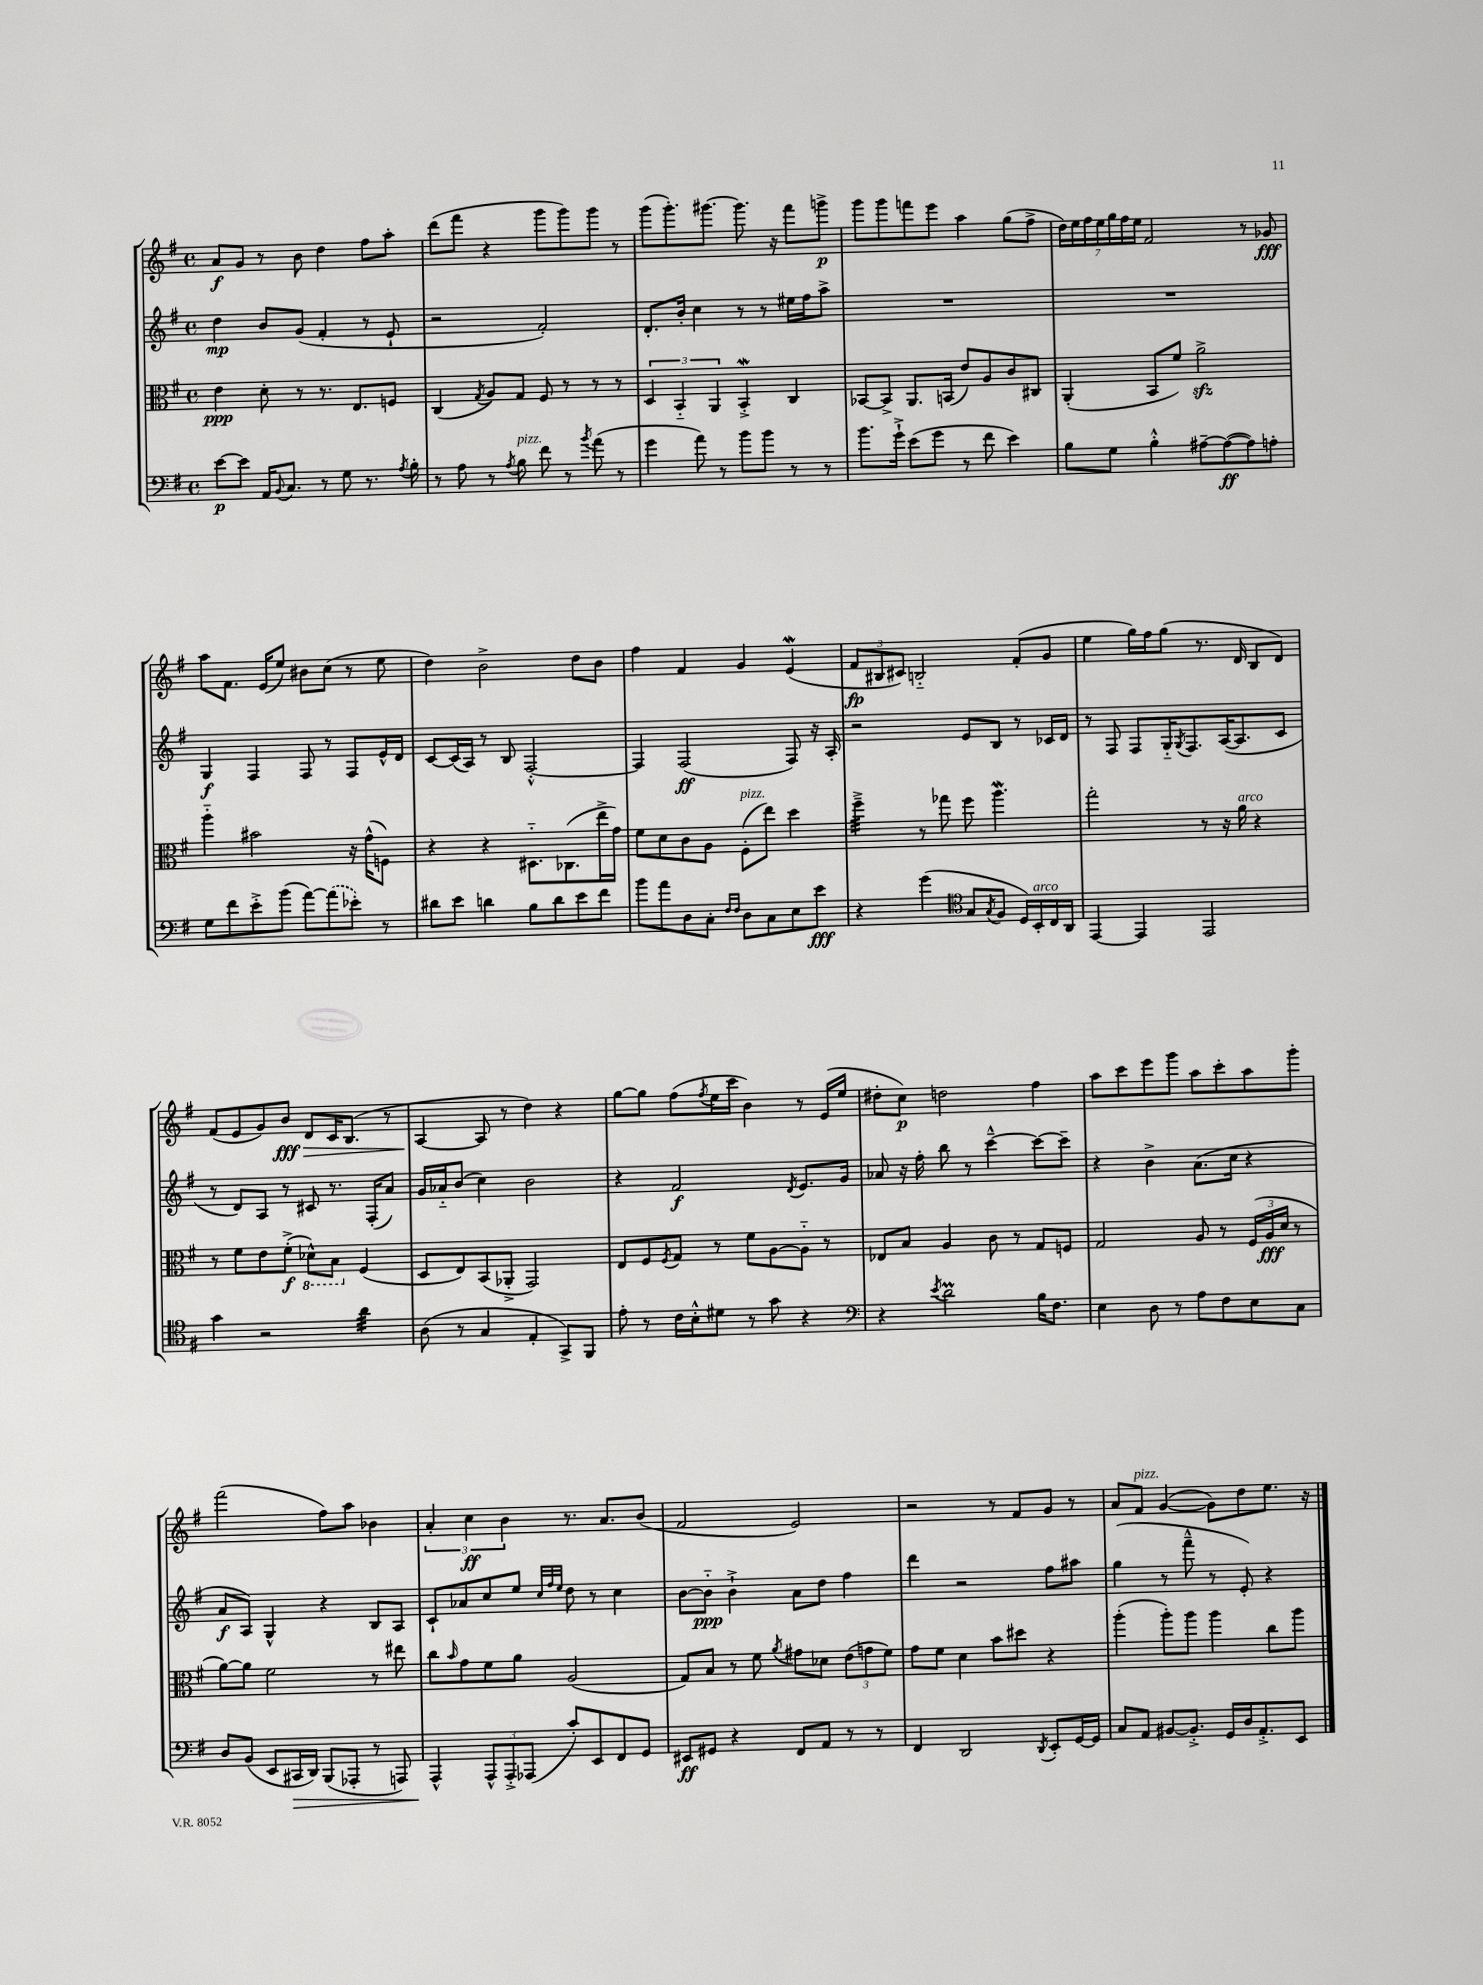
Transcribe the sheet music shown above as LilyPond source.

<<
\new StaffGroup <<
\new Staff = "s0" {
    \clef treble \key g \major \defaultTimeSignature \time 4/4
    a'8\f g'8 r8 b'8 d''4 fis''8 a''8-. |
    d'''8( fis'''8 r4 g'''8 g'''8) g'''8 r8 |
    g'''8( g'''8.-.) gis'''8.~ gis'''8. r16 fis'''8 g'''8->\p |
    g'''8 g'''8 f'''8 e'''8 a''4 g''8( fis''8-> |
    \tuplet 7/4 { d''16) e''16 fis''16 e''16 g''16 fis''16 e''16 } fis'2 r8 ges'8\fff |
    a''8 fis'8. e'16( e''8) bis'8 c''8( r8 e''8 |
    d''4) b'2-> d''8 b'8 |
    fis''4 fis'4 g'4 e'4\mordent( |
    \tuplet 3/2 { fis'8\fp bis8 cis'8) } b2-_ fis'8-.( g'8 |
    e''4 g''16) fis''16 g''8( r8. d'16 b8 d'8) |
    fis'8( e'8 g'8) b'8\fff\> d'8 c'16 b8.( r8 |
    a4~\! a8 r8 d''4) r4 |
    g''8~ g''8 fis''8( \acciaccatura { fis''8 } e''16 c'''16 b'4) r8 e'16( e''16 |
    dis''8-. c''8\p) d''2 fis''4 |
    a''8 c'''8 e'''8 g'''8 a''8 c'''8-. a''8 g'''8-. |
    fis'''2( fis''8) a''8 bes'4 |
    \tuplet 3/2 { a'4-. c''4\ff b'4 } r8. a'8. b'8( |
    fis'2 e'2) |
    r2 r8 fis'8 g'8 r8 |
    a'8 fis'8^\markup { \italic "pizz." } g'4~( g'8) d''8 e''8. r16 \bar "|." |
}
\new Staff = "s1" {
    \clef treble \key g \major \defaultTimeSignature \time 4/4
    d''4\mp b'8 g'8( fis'4-. r8 e'8-! |
    r2 fis'2-.) |
    d'8.-. b'16-. c''4 r8 r8 eis''16 fis''16 a''8-> |
    R1 |
    R1 |
    g4\f fis4 fis8 r8 fis8 e'16-^ d'16 |
    c'8~ c'16( a16) r8 b8 fis2~-.-^ |
    fis4 fis2\ff( fis8) r16 a16-. |
    r2 e'8 b8 r8 ces'16 d'16 |
    r8 fis8 fis8 g16-_ \acciaccatura { g8 } fis8. a16~( a8. c'8 |
    r8 d'8) a8 r8 cis'8 r8. fis16-.( a'8) |
    g'16 aes'16-_ b'8( c''4) b'2 |
    r4 fis'2\f \acciaccatura { d'8 } e'8. g'16 |
    aes'8 r16 fis''16-. b''8 r8 c'''4~---^ c'''8~ c'''8-- |
    r4 b'4-> a'8.( c''16 r4 |
    a'8\f a8) g4-^ r4 b8 a8 |
    c'8-! aes'8 c''8 e''8 \grace { c''32 fis''32 e''32 } d''8 r8 c''4 |
    b'8~ b'8-_\ppp b'4-!-> a'8 d''8 fis''4 |
    d'''4 r2 fis''8 ais''8 |
    g''4( r8 fis'''8---^ r8 e'8-.) r4 \bar "|." |
}
\new Staff = "s2" {
    \clef alto \key g \major \defaultTimeSignature \time 4/4
    e'4\ppp d'8-. r8 r8. e8. f8 |
    c4( \acciaccatura { g8 } a8) g8 fis8 r8 r8 r8 |
    \tuplet 3/2 { d4 b,4-_ a,4 } b,4-.->\mordent c4 |
    bes,8~ bes,8-> a,8. b,16( e'8) a8 c'8 cis8 |
    a,4-.( b,8 fis'8) a'2->\sfz |
    a''4-_ bis'2 r16 g'16-^( f8) |
    r4 r4 dis8.-_ ces8.( e''16-> g'16) |
    fis'8 d'8 c'8 a8 fis8-.^\markup { \italic "pizz." }( e''8) d''4 |
    fis''4:32---> r8 ges''8 fis''8 a''4.\mordent |
    g''2-. r8 r16 a'16^\markup { \italic "arco" } r4 |
    r8 fis'8 e'8 fis'8-.->\f( \ottava #-1 des8-^) b,8 \ottava #0 fis4( |
    d8 e8) b,8( aes,8-.-> g,2) |
    e8 fis8 \acciaccatura { fis8 } g8 r8 fis'8 a8~ a8-_ r8 |
    ees8 b8 a4 c'8 r8 g8 f8 |
    g2 a8 r8 \tuplet 3/2 { fis16( a16\fff d'16 } r8 |
    a'8~) a'8 fis'2 r8 eis''8 |
    c''8 \grace { b'16 } g'8 fis'8 a'8 a2( |
    g8) b8 r8 fis'8 \acciaccatura { a'8 } gis'8 des'8 \tuplet 3/2 { e'8( g'8 fis'8) } |
    g'8 fis'8 d'4 b'8 dis''8 r4 |
    a''4-.( a''8-.) a''8 a''4 c''8 a''8 \bar "|." |
}
\new Staff = "s3" {
    \clef bass \key g \major \defaultTimeSignature \time 4/4
    e'8~\p e'8 a,16 \appoggiatura { b,8 } c8. r8 g8 r8. \acciaccatura { a8 } b16-. |
    r8 a8 r8 \acciaccatura { a8 } b8^\markup { \italic "pizz." } fis'8 r8 \acciaccatura { b'8 } a'8( r8 |
    g'4 a'8) r8 b'8 b'8 r8 r8 |
    b'8. g'16-!-> e'8( g'8 r8 fis'8 e'4) |
    b8 g8 b4-.-^ ais8~-- ais8~\ff( ais8) a8-. |
    g8 fis'8 e'8-.-> b'8( a'8~) \once \slurDashed a'8( ees'8-.) r8 |
    dis'8 e'8 d'4 b8 d'8 e'8 fis'8 |
    b'8 a'8 d8 c8-. \grace { fis16 fis16 } d8 c8 e8 e'8\fff |
    r4 g'4( \clef tenor g8 \acciaccatura { g8 } fis8 d16) b,16-.^\markup { \italic "arco" } c16 a,16 |
    e,4~ e,4 e,2 |
    g'4 r2 a'4:32 |
    a8( r8 g4 e4-. g,8->) fis,8 |
    e'8-. r8 c'16 b16-.-^ dis'8 r8 g'8 r4 |
    \clef bass r4 \acciaccatura { e'8 } d'2\prall b16 fis8. |
    e4 d8 r8 a8 fis8 e8 c8 |
    d8 b,8( e,8 cis,16\> d,16) b,,8( aes,,8-. r8 a,,8) |
    a,,4-^\! \tuplet 3/2 { a,,8-^ a,,8-.-> aes,,8( } c'8-.) e,8 fis,8 g,8 |
    eis,8\ff gis,8 r4 fis,8 a,8 r8 r8 |
    fis,4 d,2 \acciaccatura { d,8 } e,8-. g,16~ g,16 |
    c8 a,8 bis,8~ bis,8.-.-> g,16 d16 a,8.-.-> e,8 \bar "|." |
}
>>
>>
\layout { \context { \Score \remove "Bar_number_engraver" } }
